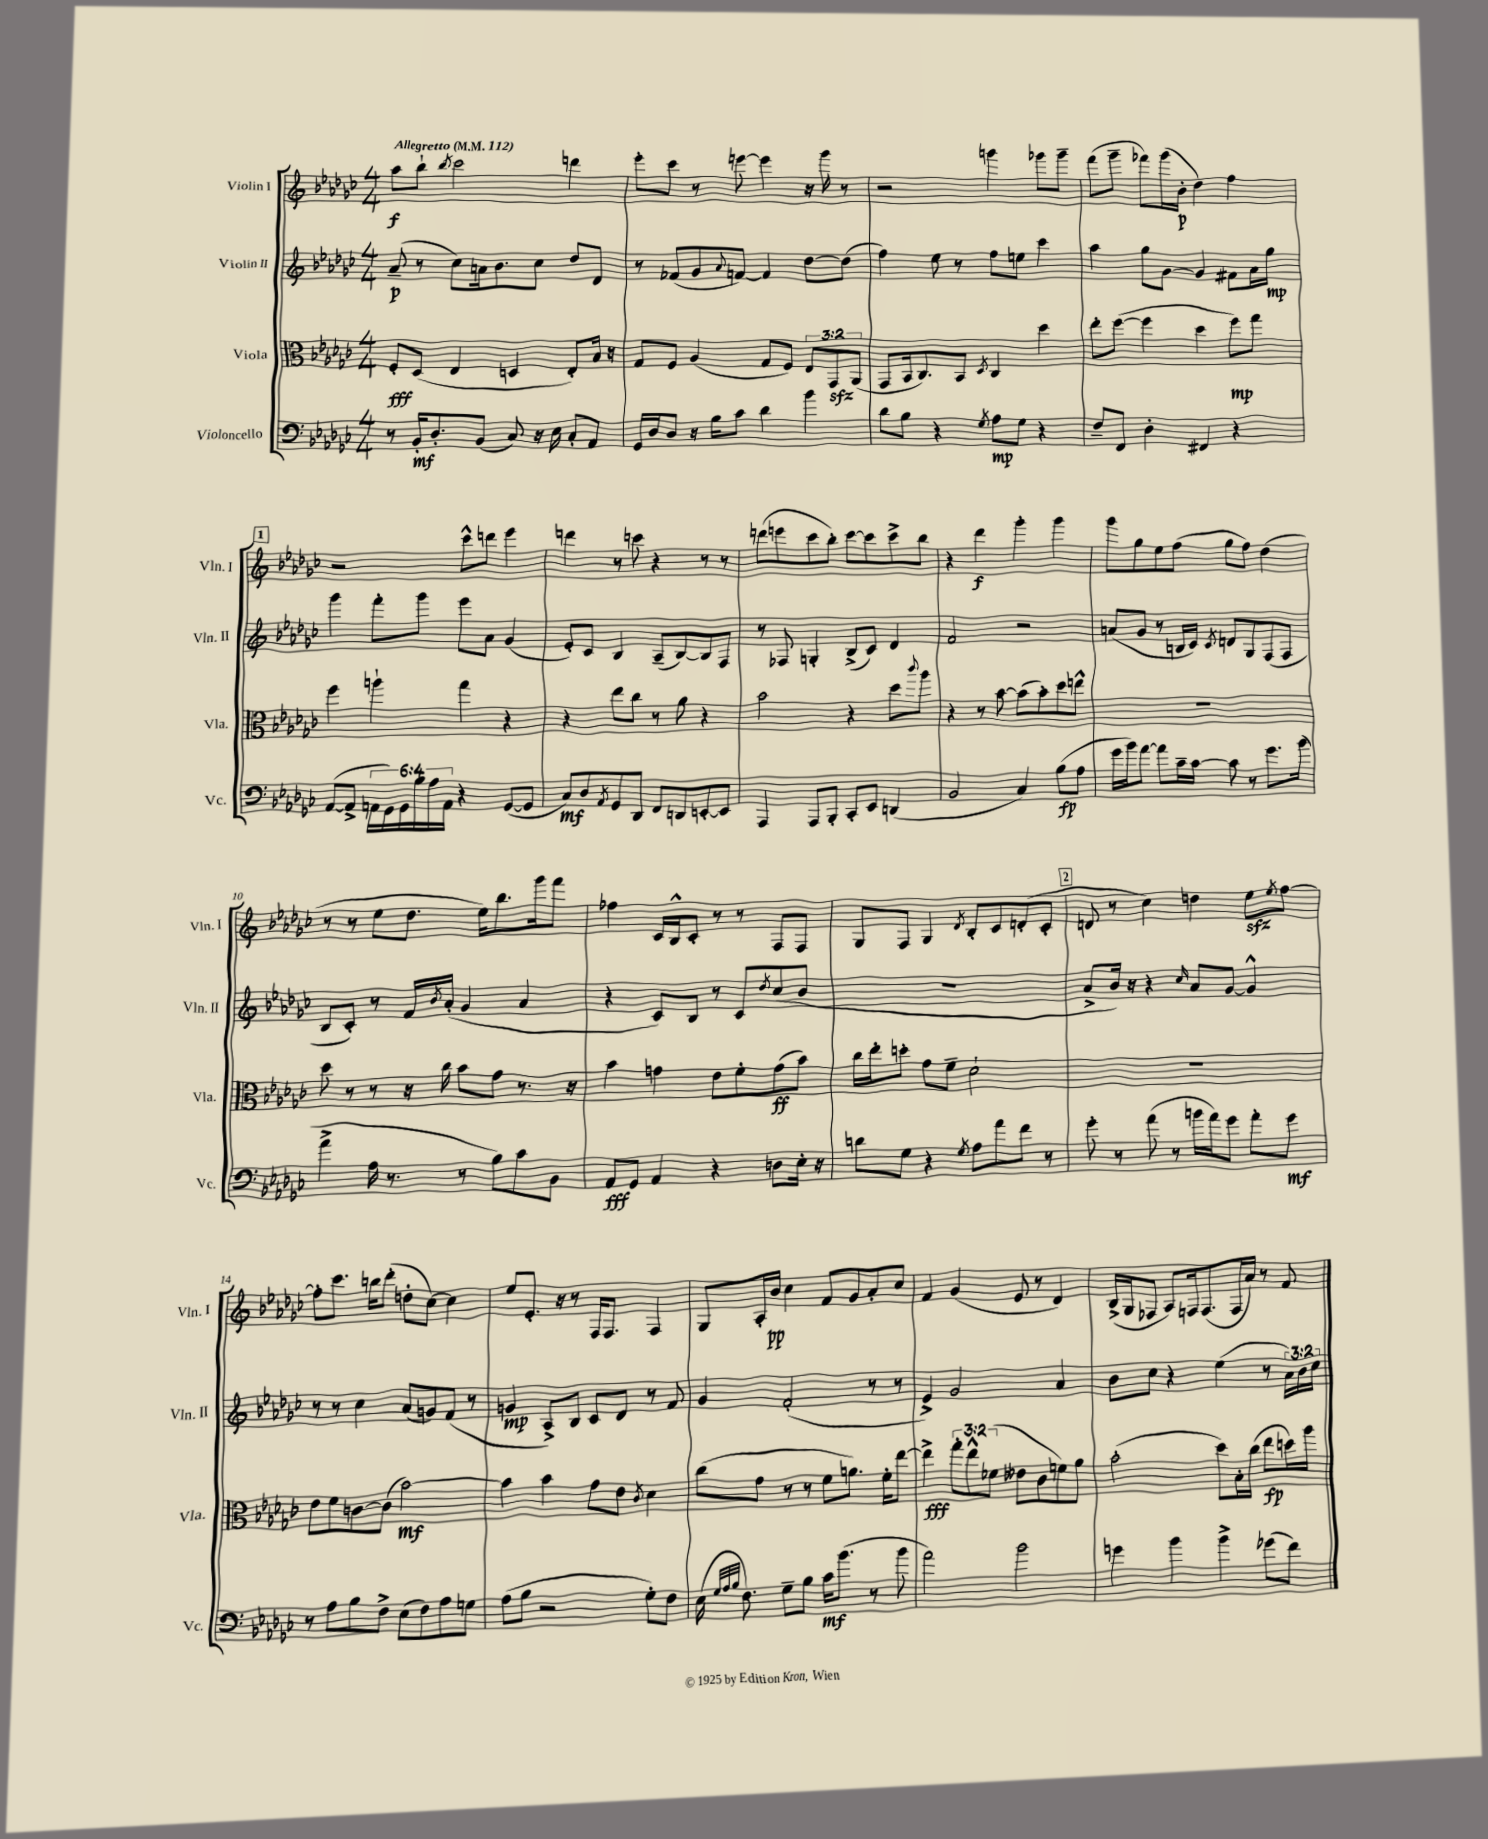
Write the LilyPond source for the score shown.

<<
\new StaffGroup <<
\new Staff = "s0" \with { instrumentName = "Violin I" shortInstrumentName = "Vln. I" } {
    \clef treble \key ges \major \numericTimeSignature \time 4/4 \tempo "Allegretto" 4 = 112
    aes''8\f bes''8-! \acciaccatura { bes''8 } ces'''2 d'''4 |
    ees'''8-. ces'''8 r8 e'''8~ e'''4 r16 ges'''16 r8 |
    r2 g'''4 ges'''8 ges'''8-- |
    f'''8( ges'''8-- fes'''8) ges'''16( bes'16-.\p des''4) f''4 |
    \mark \markup { \box "1" } r2 ces'''8-^ d'''8 ees'''4 |
    d'''4 r8 c'''8 r4 r8 r8 |
    d'''8( e'''8 ces'''8 bes''8-.) ces'''8~ ces'''8 ces'''8-> bes''8 |
    r4 des'''4\f ges'''4-. ges'''4 |
    ges'''8 ges''8 ees''8 f''8( ges''8 f''8) des''4( |
    r8 r8 ees''8 des''8. ees''16) bes''8. ges'''16 f'''8 |
    fes''4 ces'16 bes16-^ ces'8-. r8 r8 f8 f8 |
    ges8 f8 ges4 \acciaccatura { des'8 } bes8-. ces'8 d'8-.( ces'8-. |
    \mark \markup { \box "2" } d'8 r8 ces''4) d''4 ees''8\sfz \acciaccatura { ees''8 } f''8~ |
    f''8-. ces'''8. b''16 des'''8-.( d''8-. ces''8~) ces''4 |
    ees''8 ees'8.-. r16 r8 f16 f8. f4 |
    ges8 aes16-. bes'16\pp ces''4 f'8 ges'8 aes'8-. ces''8 |
    f'4 ges'4( ees'8 r8 des'4) |
    bes16->( ges16 fes8 aes8) f16 f8.( f16 aes'16) r8 f'8 \bar "|." |
}
\new Staff = "s1" \with { instrumentName = "Violin II" shortInstrumentName = "Vln. II" } {
    \clef treble \key ges \major \numericTimeSignature \time 4/4 \override Staff.TupletNumber.text = #tuplet-number::calc-fraction-text
    aes'8--\p( r8 ces''8) a'16 bes'8. ces''8 des''8 des'8 |
    r8 fes'8( ges'8 \appoggiatura { aes'8 } f'8~) f'4 des''8~ des''8( |
    f''4) ees''8 r8 f''8 e''8 ces'''4 |
    aes''4 ges''8 ges'8~ ges'4 fis'8 aes'16 ges''16\mp |
    \mark \markup { \box "1" } ges'''4 f'''8-. ges'''8 ees'''8 aes'8 ges'4( |
    ees'8-.) ces'8 bes4 aes8--( bes8~) bes8 f8 |
    r8 fes8 g4-. bes8->( ces'8) des'4 |
    f'2 r2 |
    a'8( ges'8 r8 b16 ces'16) \acciaccatura { ces'8 } d'8 ges8 f8( f8 |
    bes8 ces'8-.) r8 f'16 \acciaccatura { bes'8 } aes'16-.( ges'4 aes'4 |
    r4 ces'8) bes8 r8 ces'8 \acciaccatura { des''8 } ces''8( bes'8 |
    R1 |
    \mark \markup { \box "2" } aes'8-> bes'16) r16 r4 \grace { ces''16 } aes'8 ges'8~ ges'4-^ |
    r8 r8 ces''4 aes'8( g'8) f'8( r8 |
    g'4\mp aes8->) bes8 ces'8 des'8 r8 f'8 |
    ges'4 f'2-.( r8 r8 |
    ees'4->) ges'2 aes'4 |
    bes'8 ces''8 r4 ees''4( r8 \tuplet 3/2 { aes'16) bes'16 ces''16 } \bar "|." |
}
\new Staff = "s2" \with { instrumentName = "Viola" shortInstrumentName = "Vla." } {
    \clef alto \key ges \major \numericTimeSignature \time 4/4 \override Staff.TupletNumber.text = #tuplet-number::calc-fraction-text
    f8-.\fff des8( ees4 d4 ees8-.) bes16 r16 |
    ges8 f8 aes4( ges8 f8) \tuplet 3/2 { ees8 ges,8\sfz aes,8( } |
    ges,8 bes,16 ces8.) bes,8 \acciaccatura { des8 } ces4 des''4 |
    ees''8-. f''8~( f''4 des''4 f''8\mp) ges''8 |
    \mark \markup { \box "1" } f''4 a''4-! ges''4 r4 |
    r4 ees''8 ces''8 r8 aes'8 r4 |
    bes'2 r4 des''8 \appoggiatura { ces'''8 } aes''8 |
    r4 r8 bes'8~ bes'8( bes'8-.) des''8 e''8-^ |
    R1 |
    des''8 r8 r8 r16 ces''16 bes'8 ges'8 r8. r16 |
    bes'4 g'4 ees'8 f'8-. g'8\ff( bes'8) |
    ces''16 ees''16-. d''8-. ges'8 f'8-- des'2-! |
    \mark \markup { \box "2" } R1 |
    ees'8 f'8 c'8~ c'8( bes'2~\mf) |
    bes'4 bes'4 ges'8 ees'8 \acciaccatura { ces'8 } des'4 |
    ces''8( ges'8 r8 r8 f'8 a'8.) f'16-. ees''8~ |
    ees''4->\fff \tuplet 3/2 { ges''8-. ees''8-^ fes'8( } eeses'8 ces'8 f'8) aes'8 |
    bes'2-.( des''8) bes16-. ces''16( ees''8\fp d''16) aes''16 \bar "|." |
}
\new Staff = "s3" \with { instrumentName = "Violoncello" shortInstrumentName = "Vc." } {
    \clef bass \key ges \major \numericTimeSignature \time 4/4 \override Staff.TupletNumber.text = #tuplet-number::calc-fraction-text
    r8 bes,16-.\mf des8.-. bes,8( ces8) r16 ees16 ces8-. aes,8 |
    ges,16 des16 des8 r16 bes16 ces'8 des'4 bes'4 |
    des'8 bes8 r4 \acciaccatura { ges8 } aes8\mp ges8 r4 |
    f8-- f,8 des4-. fis,4 r4 |
    \mark \markup { \box "1" } aes,8~( aes,8-> \tuplet 6/4 { a,16 ges,16) ges,16 bes16 aes16 a,16 } r4 ges,8~( ges,8 |
    ces8\mf) des8 \acciaccatura { aes,8 } ges,8 des,8 f,8 d,8 e,8~-. e,8 |
    aes,,4 aes,,8 bes,,8-. ces,8-. ees,8 d,4( |
    bes,2 ces4) bes8\fp( aes8 |
    ges'16 bes'16) aes'8~ aes'8 ces'16-- ces'16~ ces'8 r8 ges'8. bes'16( |
    aes'4-> aes16 r8. r8 bes8) ces'8 bes,8 |
    aes,8\fff ges,8 aes,4 r4 d8 ees16-. r16 |
    d'8 ges8 r4 \acciaccatura { ges8 } aes8 aes'8 f'8 r8 |
    \mark \markup { \box "2" } ges'8-. r8 aes'8( r8 b'16 aes'16) ges'8 aes'8-. ges'8\mf |
    r8 aes8 bes8 f8-> ees8( f8) aes8 g8 |
    aes8( bes8 r2 ges8-.) f8 |
    ees16( \grace { ges32 aes32 bes32 } f8.) ges8-- bes8 ces'16\mf bes'8.( r8 bes'8 |
    aes'2) bes'2 |
    g'4 bes'4 bes'4-> ges'8( f'8) \bar "|." |
}
>>
>>
